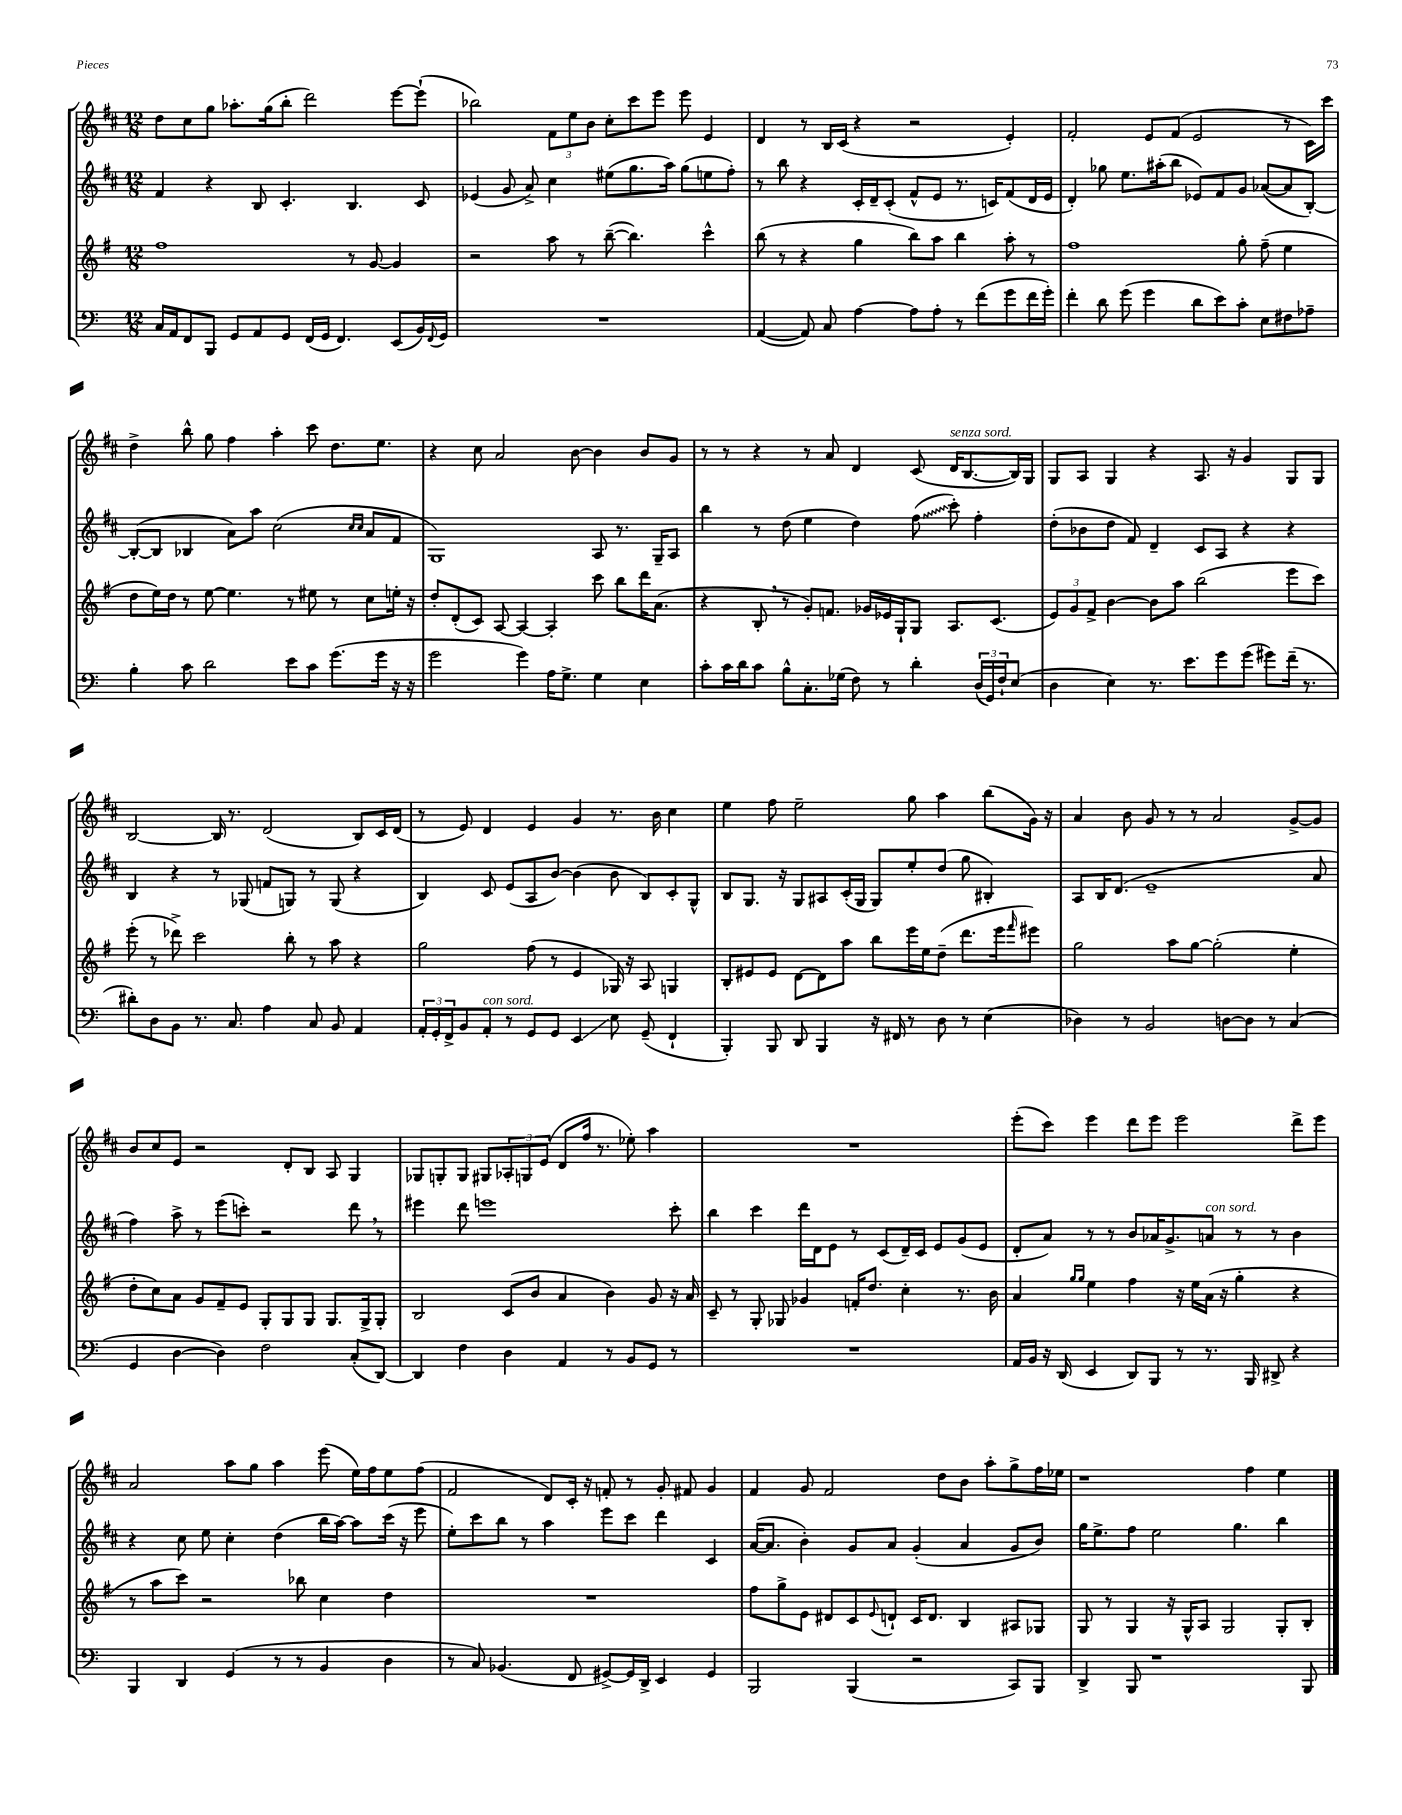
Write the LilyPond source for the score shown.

<<
\new StaffGroup <<
\new Staff = "s0" {
    \clef treble \key d \major \numericTimeSignature \time 12/8
    d''8 cis''8 g''8 aes''8.-. g''16( b''8-. d'''2) e'''8~ e'''8-!( |
    bes''2) \tuplet 3/2 { fis'8 e''8 b'8 } cis''8-. cis'''8 e'''8 e'''8 e'4 |
    d'4 r8 b16 cis'16( r4 r2 e'4-.) |
    fis'2-. e'8 fis'8( e'2 r8 cis'16) cis'''16 |
    d''4-> b''8-^ g''8 fis''4 a''4-. cis'''8 d''8. e''8. |
    r4 cis''8 a'2 b'8~ b'4 b'8 g'8 |
    r8 r8 r4 r8 a'8 d'4 cis'8( d'16^\markup { \italic "senza sord." } b8.~ b16) g16 |
    g8 a8 g4 r4 a8. r16 g'4 g8 g8 |
    b2~ b16 r8. d'2( b8) cis'16 d'16( |
    r8 e'8) d'4 e'4 g'4 r8. b'16 cis''4 |
    e''4 fis''8 e''2-- g''8 a''4 b''8( g'16) r16 |
    a'4 b'8 g'8 r8 r8 a'2 g'8~-> g'8 |
    b'8 cis''8 e'8 r2 d'8-. b8 a8 g4 |
    ges8 g8-. g8 gis8 \tuplet 3/2 { aes8-. g8 e'8( } d'8 fis''16 r8. ees''8-.) a''4 |
    R1. |
    e'''8-.( cis'''8) e'''4 d'''8 e'''8 e'''2 d'''8-> e'''8 |
    a'2 a''8 g''8 a''4 e'''8( e''16) fis''16 e''8 fis''8( |
    fis'2 d'8) cis'16-. r16 f'8-. r8 g'8-. fis'8 g'4 |
    fis'4 g'8 fis'2 d''8 b'8 a''8-. g''8-> fis''16 ees''16 |
    r1 fis''4 e''4 \bar "|." |
}
\new Staff = "s1" {
    \clef treble \key d \major \numericTimeSignature \time 12/8
    fis'4 r4 b8 cis'4.-. b4. cis'8 |
    ees'4( g'8 a'8->) cis''4 eis''8( g''8. a''16) g''8( e''8 fis''8-.) |
    r8 b''8 r4 cis'16-. d'16-- cis'8-.( fis'8-^ e'8 r8. c'16) fis'8( d'16 e'16 |
    d'4-.) ges''8 e''8. ais''16-.( b''8 ees'8) fis'8 g'8 aes'8~( aes'8 b8~-.) |
    b8~-.( b8 bes4 a'8) a''8 cis''2( \grace { cis''16 cis''16 } a'8 fis'8 |
    g1) a8 r8. g16-- a8 |
    b''4 r8 d''8( e''4 d''4) \once \override Glissando.style = #'zigzag fis''8\glissando( cis'''8-.) fis''4-. |
    d''8-.( bes'8 d''8 fis'8) d'4-- cis'8 a8 r4 r4 |
    b4 r4 r8 ges8( f'8 g8) r8 g8( r4 |
    b4) cis'8 e'8( a8 b'8~) b'4( b'8 b8) cis'8-. g8-^ |
    b8 g8. r16 g8 ais8 cis'16-.( g16 g8) e''8-. d''8( g''8 bis4-.) |
    a8 b16 d'8.( e'1-- a'8 |
    fis''4) a''8-> r8 e'''8( c'''8-.) r2 d'''8 \breathe r8 |
    eis'''4 d'''8 e'''1 cis'''8-. |
    b''4 cis'''4 d'''16 d'16 e'8 r8 cis'8( d'16--) cis'16 e'8 g'8( e'8 |
    d'8-. a'8) r8 r8 b'8 aes'16 g'8.-> a'8^\markup { \italic "con sord." } r8 r8 b'4 |
    r4 cis''8 e''8 cis''4-. d''4( b''16 a''16~) a''8 cis'''16( r16 e'''8 |
    e''8-.) cis'''8 b''8 r8 a''4 e'''8 cis'''8 d'''4 cis'4 |
    a'16~( a'8. b'4-.) g'8 a'8 g'4-.( a'4 g'8 b'8) |
    g''16 e''8.-> fis''8 e''2 g''4. b''4 \bar "|." |
}
\new Staff = "s2" {
    \clef treble \key g \major \numericTimeSignature \time 12/8
    fis''1 r8 g'8~ g'4 |
    r2 a''8 r8 b''8~--( b''4.) c'''4-^ |
    b''8( r8 r4 g''4 b''8) a''8 b''4 a''8-. r8 |
    fis''1 g''8-. fis''8--( e''4 |
    d''8 e''16) d''16 r8 e''8~ e''4. r8 eis''8 r8 c''8 e''16-. r16 |
    d''8-. d'8-.( c'8) a8~ a4~ a4-. c'''8 b''8 d'''16 a'8.( |
    r4 b8-. \breathe r8 g'8-.) f'8. ges'16 ees'16 g16-! g8 a8. c'8.( |
    \tuplet 3/2 { e'8) g'8 fis'8-> } b'4~ b'8 a''8 b''2( e'''8 c'''8) |
    e'''8-.( r8 des'''8->) c'''2 b''8-. r8 a''8 r4 |
    g''2 fis''8( r8 e'4 ges16) r16 a8 g4 |
    b8-. eis'8 eis'8 d'8~ d'8 a''8 b''8 e'''16 e''16 d''8--( d'''8. e'''16 \grace { fis'''16 } eis'''8) |
    g''2 a''8 g''8~ g''2-.( e''4-. |
    d''8-. c''8) a'8 g'8 fis'8-- e'8 g8-. g8 g8 g8. g16-> g8-. |
    b2 c'8( b'8 a'4 b'4) g'8 r16 a'16 |
    c'8-- r8 g8-. ges8 ges'4 f'16-. d''8. c''4-. r8. b'16 |
    a'4 \grace { g''16 g''16 } e''4 fis''4 r16 e''16 a'16( r16 g''4-. r4 |
    r8 a''8 c'''8) r2 bes''8 c''4 d''4 |
    R1. |
    fis''8 g''8-> e'8 dis'8 c'8 \appoggiatura { e'8 } d'8-! c'16 d'8. b4 ais8 ges8 |
    g8 r8 g4 r16 g16-^ a8 g2 g8-. b8-. \bar "|." |
}
\new Staff = "s3" {
    \clef bass \key c \major \numericTimeSignature \time 12/8
    c16 a,16 f,8 b,,8 g,8 a,8 g,8 f,16( g,16 f,4.) e,8( b,16) \appoggiatura { f,8 } g,16 |
    R1. |
    a,4~( a,8) c8 a4~ a8 a8-. r8 f'8( g'8 f'16 g'16-.) |
    f'4-. d'8 g'8( g'4 d'8 e'8) c'8-. e8 fis8 aes8-- |
    b4-. c'8 d'2 e'8 c'8 g'8.( g'16 r16 r16 |
    g'2 g'4) a16 g8.-> g4 e4 |
    c'8-. c'16 d'16 c'8 b8-^ c8.-. ges16( f8) r8 d'4-. \tuplet 3/2 { d16( g,16) f16-! } e8( |
    d4 e4) r8. e'8. g'8 g'8( gis'8) f'16--( r8. |
    dis'8-.) d8 b,8 r8. c8. a4 c8 b,8 a,4 |
    \tuplet 3/2 { a,16-. g,16-. f,16-> } b,8 a,8-.^\markup { \italic "con sord." } r8 g,8 g,8 e,4\glissando e8 g,8--( f,4-! |
    b,,4-.) b,,8 d,8 b,,4 r16 fis,16 r8 d8 r8 e4( |
    des4) r8 b,2 d8~ d8 r8 c4( |
    g,4 d4~ d4) f2 c8-.( d,8~) |
    d,4 f4 d4 a,4 r8 b,8 g,8 r8 |
    R1. |
    a,16 b,16 r16 d,16( e,4 d,8) b,,8 r8 r8. b,,16 dis,8-> r4 |
    b,,4 d,4 g,4( r8 r8 b,4 d4 |
    r8 c8) bes,4.( f,8 gis,8~->) gis,16 d,16-> e,4 gis,4 |
    b,,2 b,,4( r2 c,8) b,,8 |
    d,4-> b,,8 r1 b,,8 \bar "|." |
}
>>
>>
\layout { \context { \Score \remove "Bar_number_engraver" } }
